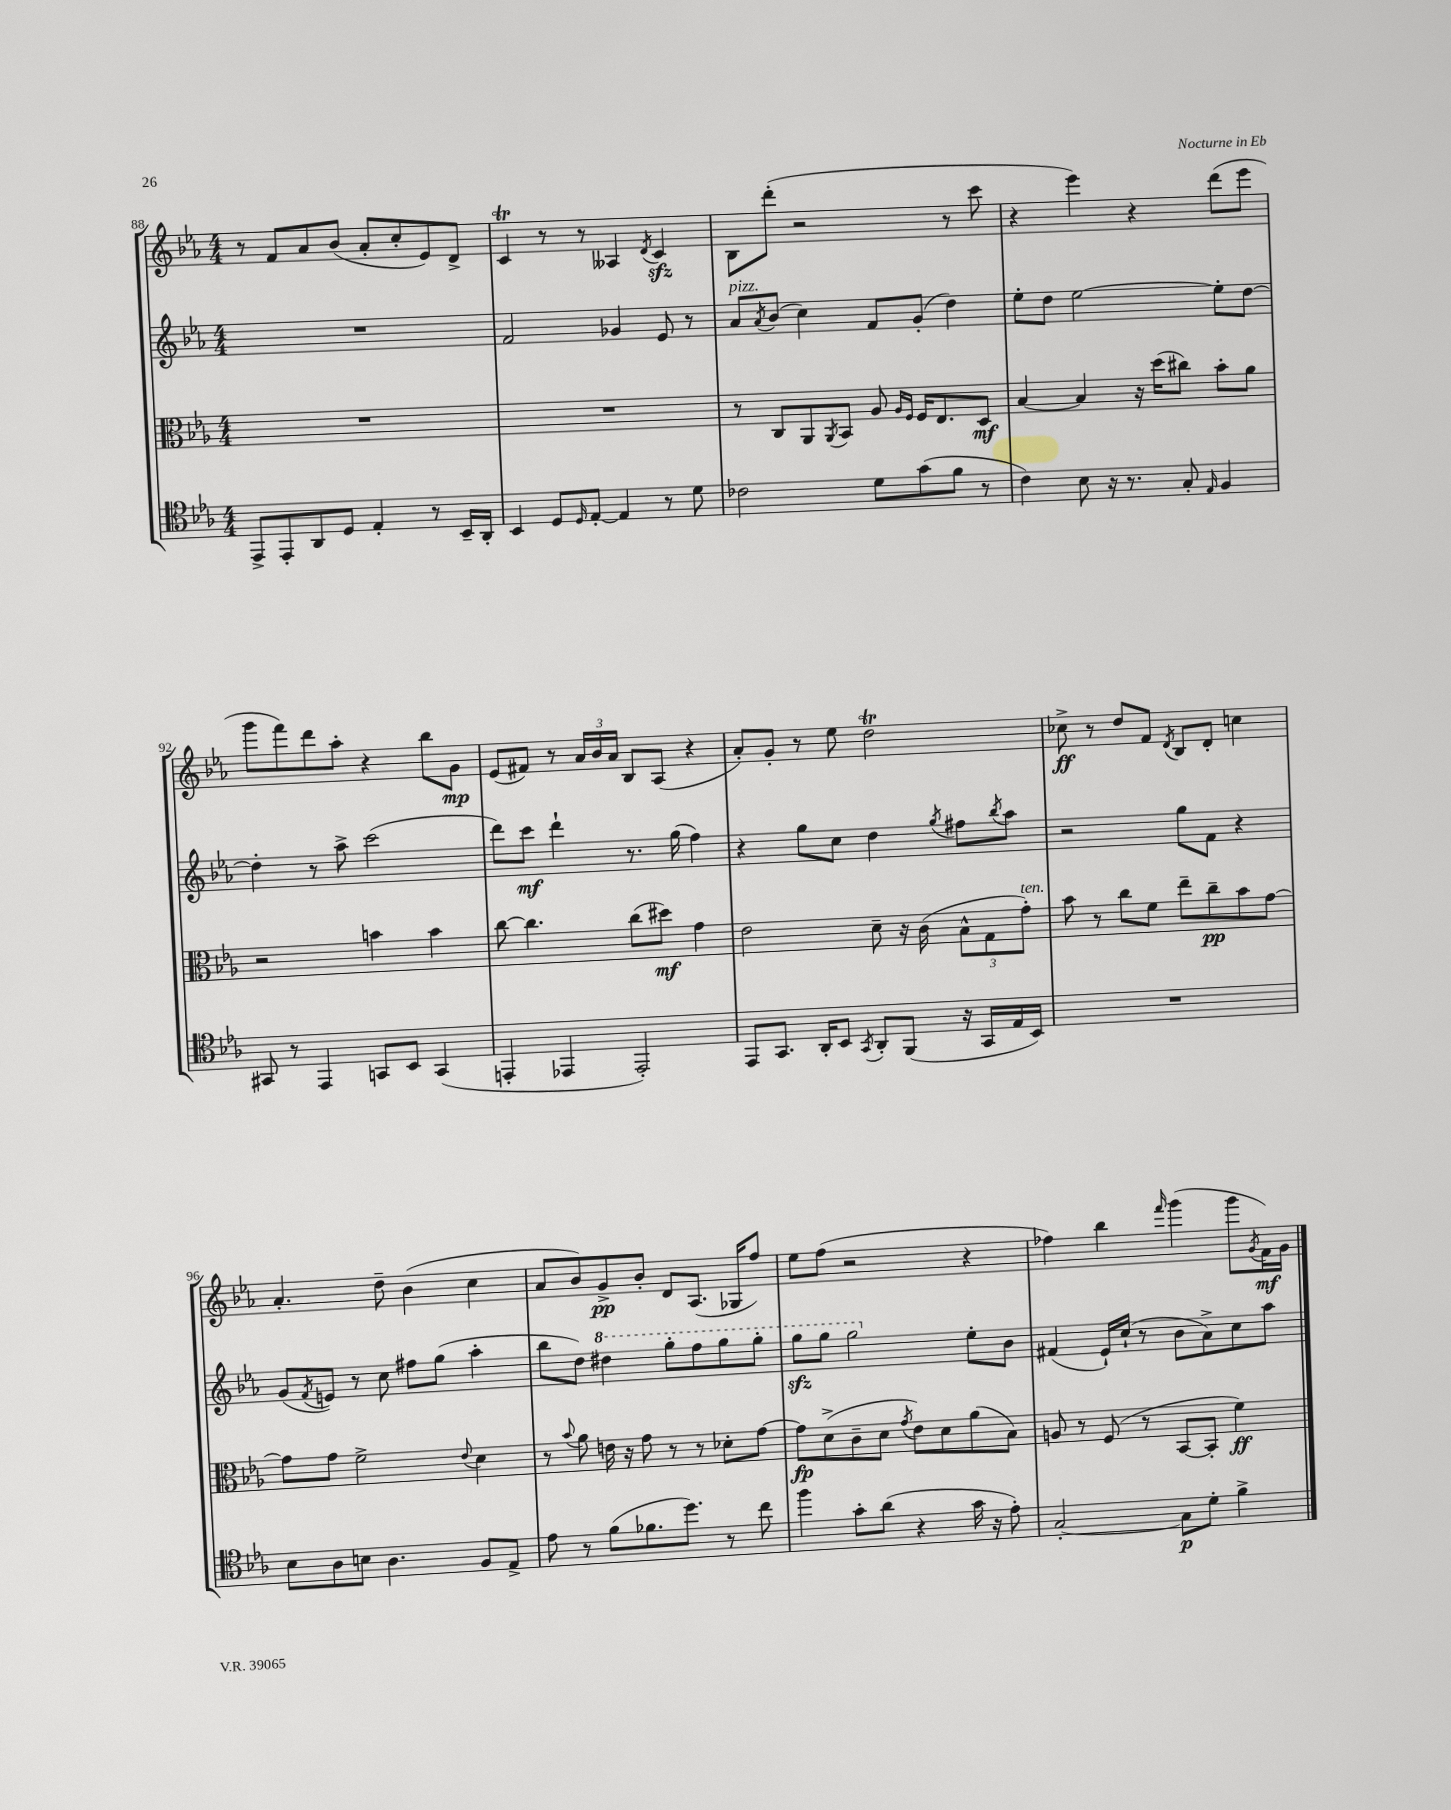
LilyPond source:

<<
\new StaffGroup <<
\new Staff = "s0" {
    \clef treble \key ees \major \numericTimeSignature \time 4/4
    r8 f'8 aes'8 bes'8( aes'8-. c''8-. ees'8) d'8-> |
    c'4\trill r8 r8 aeses4 \acciaccatura { d'8 } c'4\sfz |
    bes8 d'''8-.( r2 r8 c'''8 |
    r4 ees'''4) r4 d'''8( ees'''8 |
    g'''8 f'''8) d'''8 aes''8-. r4 bes''8 g'8\mp |
    ees'8( fis'8) r8 \tuplet 3/2 { aes'16 bes'16 aes'16 } bes8 aes8( r4 |
    aes'8-.) g'8-. r8 ees''8 d''2\trill |
    ces''8->\ff r8 d''8 f'8 \acciaccatura { d'8 } bes8 d'8-. c''4 |
    aes'4.-. d''8-- bes'4( c''4 |
    aes'8 bes'8) g'8->\pp bes'8-. d'8 aes8.( ges16 f''8) |
    ees''8 f''8( r2 r4 |
    fes''4) bes''4 \grace { f'''16 } g'''4( g'''8 \acciaccatura { g'8 } f'16\mf) g'16 \bar "|." |
}
\new Staff = "s1" {
    \clef treble \key ees \major \numericTimeSignature \time 4/4
    R1 |
    f'2 ges'4 ees'8 r8 |
    aes'8^\markup { \italic "pizz." } \acciaccatura { aes'8 } bes'8( c''4) f'8 g'8-.( d''4) |
    ees''8-. d''8 ees''2~ ees''8-. d''8~ |
    d''4-. r8 aes''8-> c'''2( |
    d'''8) c'''8\mf d'''4-! r8. g''16( f''4) |
    r4 g''8 c''8 d''4 \acciaccatura { g''8 } fis''8 \acciaccatura { bes''8 } aes''8 |
    r2 g''8 f'8 r4 |
    g'8( \acciaccatura { f'8 } e'8) r8 c''8 fis''8 g''8( aes''4-. |
    bes''8 d''8) \ottava #1 dis'''4 g'''8-. f'''8 g'''8 g'''8-. |
    g'''8\sfz g'''8 g'''2 \ottava #0 ees''8-. bes'8 |
    fis'4( ees'16-!) c''16-!( r8 bes'8 aes'8->) c''8 aes''8 \bar "|." |
}
\new Staff = "s2" {
    \clef alto \key ees \major \numericTimeSignature \time 4/4
    R1 |
    R1 |
    r8 c8 aes,8 \acciaccatura { aes,8 } bes,8 aes8 \grace { aes16 f16 } f16 ees8. d8\mf |
    bes4~ bes4 r16 d''16( cis''8) bes'8-. aes'8 |
    r2 b'4 b'4 |
    c''8~ c''4. c''8( dis''8\mf) g'4 |
    ees'2 d'8-- r16 c'16( \tuplet 3/2 { bes8-^ g8 g'8-.^\markup { \italic "ten." }) } |
    bes'8 r8 c''8 f'8 ees''8-- c''8--\pp bes'8 g'8~ |
    g'8 g'8 f'2-> \appoggiatura { ees'8 } d'4 |
    r8 \appoggiatura { bes'8 } aes'8 e'16 r16 g'8 r8 r8 des'8-. g'8~ |
    g'8\fp d'8->( c'8-- d'8 \acciaccatura { g'8 } ees'8) d'8 aes'8( bes8) |
    a8 r8 f8( r8 bes,8~ bes,8-. f'4\ff) \bar "|." |
}
\new Staff = "s3" {
    \clef tenor \key ees \major \numericTimeSignature \time 4/4
    ees,8-> ees,8-. aes,8 d8 ees4-. r8 bes,16-- aes,16-. |
    bes,4 d8 \grace { d16 } ees8~-. ees4 r8 d'8 |
    ces'2 d'8 g'8( f'8 r8 |
    c'4) bes8 r16 r8. g8-. \grace { ees16 } f4 |
    gis,8 r8 ees,4 g,8 bes,8 g,4( |
    e,4-. ees,4 ees,2-.) |
    ees,8 g,8. aes,16-. bes,8 \acciaccatura { g,8 } aes,8-. f,8( r16 g,16 ees16 bes,16) |
    R1 |
    bes8 aes8 b8 aes4. f8 ees8-> |
    ees'8 r8 f'8( fes'8. d''8.) r8 c''8 |
    f''4 g'8-. aes'8( r4 g'16 r16 ees'8-.) |
    g2~-. g8\p d'8-. f'4-> \bar "|." |
}
>>
>>
\layout { \context { \Score currentBarNumber = #88 } }
